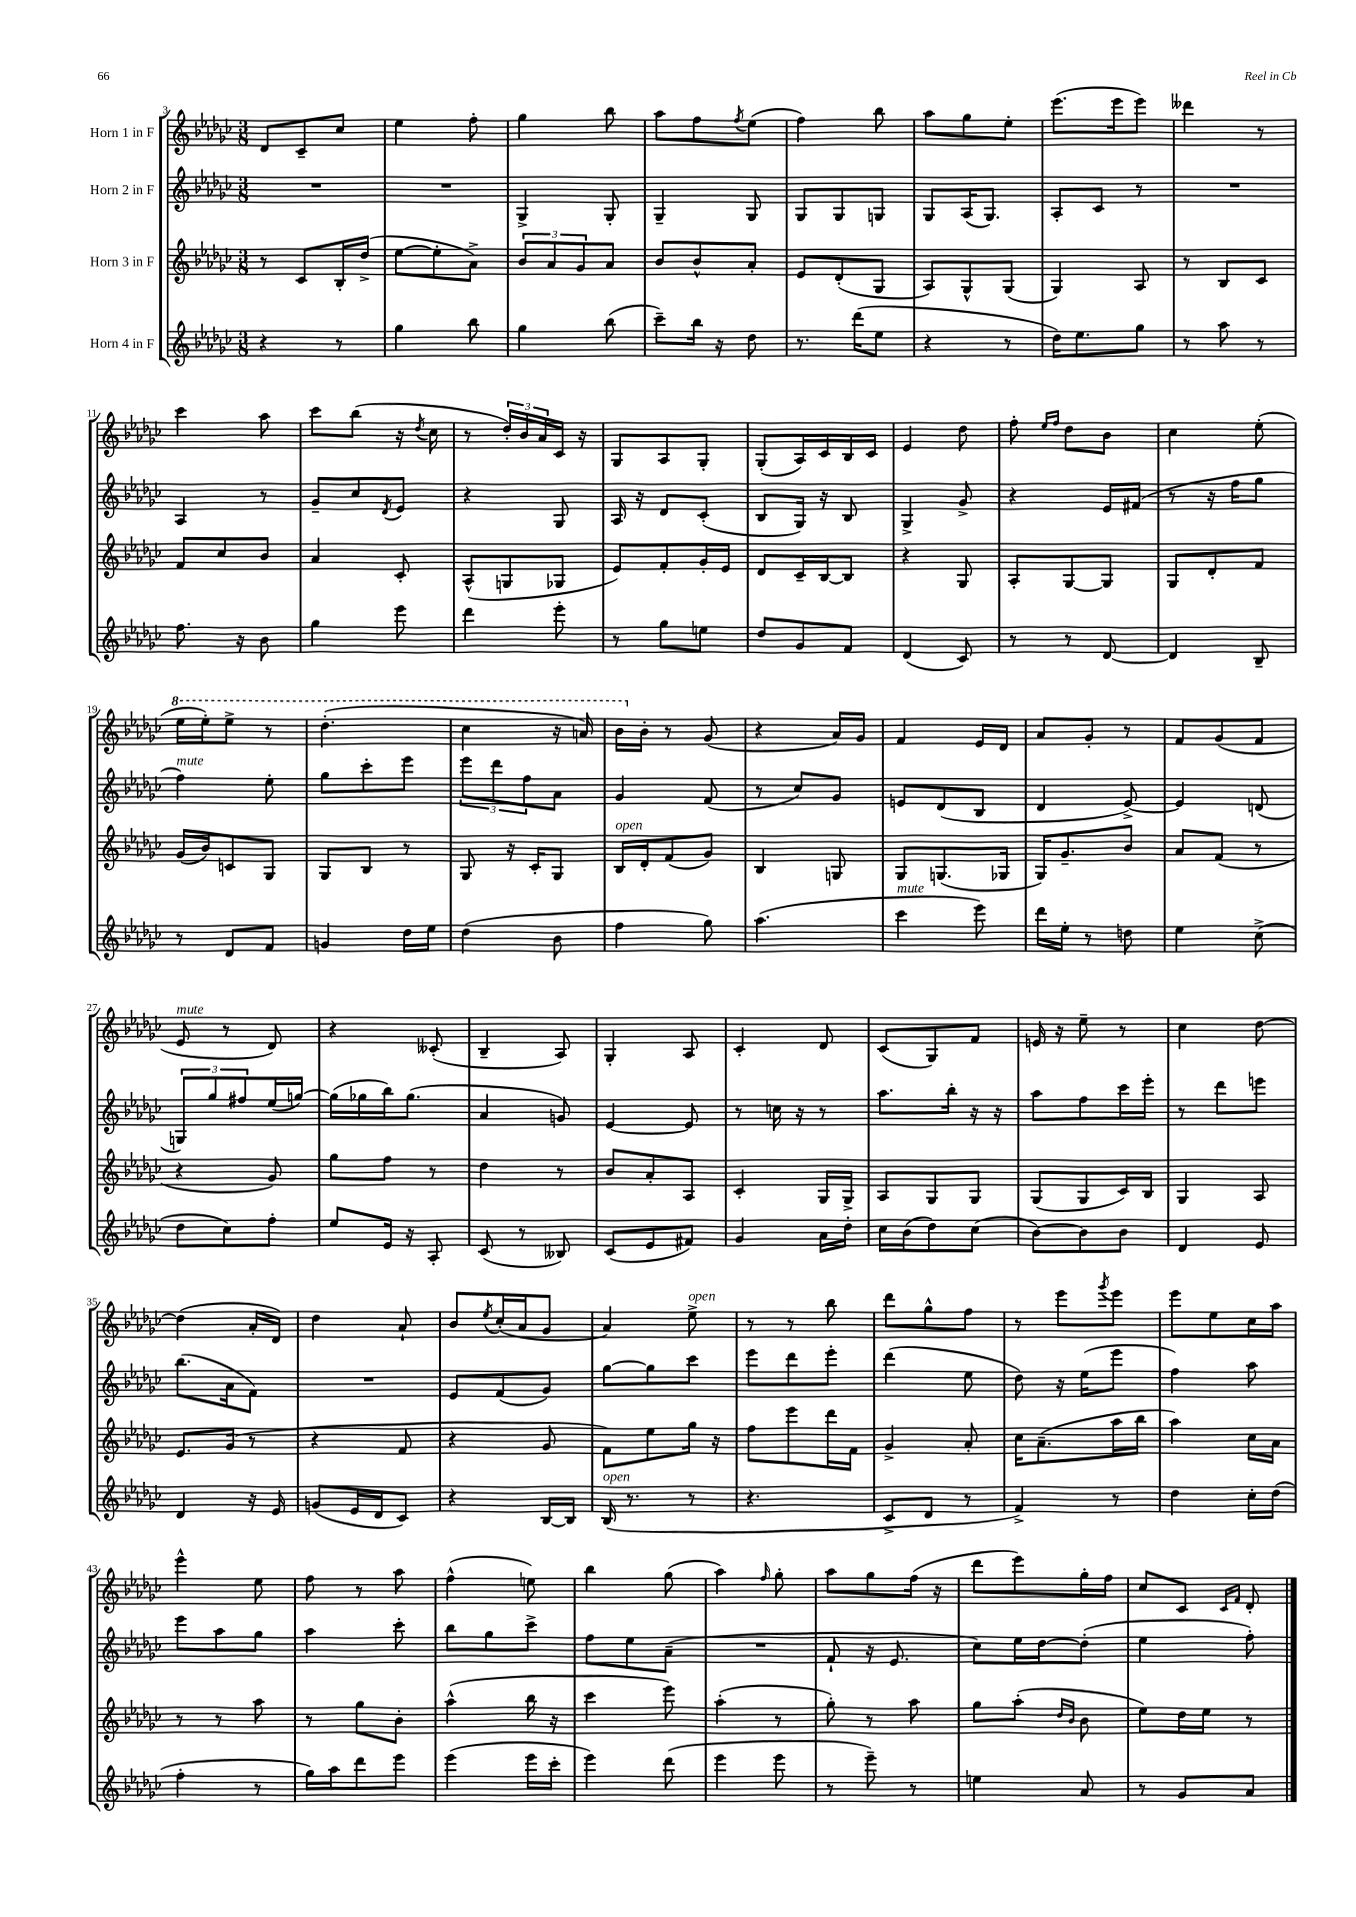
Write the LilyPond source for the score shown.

<<
\new StaffGroup <<
\new Staff = "s0" \with { instrumentName = "Horn 1 in F" } {
    \clef treble \key ges \major \numericTimeSignature \time 3/8
    des'8 ces'8-- ces''8 |
    ees''4 f''8-. |
    ges''4 bes''8 |
    aes''8 f''8 \acciaccatura { f''8 } ees''8( |
    f''4) bes''8 |
    aes''8 ges''8 ees''8-. |
    ees'''8.( ees'''16 ees'''8) |
    deses'''4 r8 |
    ces'''4 aes''8 |
    ces'''8 bes''8( r16 \acciaccatura { des''8 } ces''16 |
    r8 \tuplet 3/2 { des''16-.) bes'16 aes'16 } ces'16 r16 |
    ges8 aes8 ges8-. |
    ges8-.( aes16) ces'16 bes16 ces'16 |
    ees'4 des''8 |
    f''8-. \grace { ees''16 f''16 } des''8 bes'8 |
    ces''4 ees''8-.( |
    \ottava #1 ees'''16 ees'''16-.) ees'''8-> r8 |
    des'''4.-.( |
    ces'''4 r16 a''16) |
    bes''16 \ottava #0 bes'16-. r8 ges'8( |
    r4 aes'16) ges'16 |
    f'4 ees'16 des'16 |
    aes'8 ges'8-. r8 |
    f'8 ges'8( f'8 |
    ees'8^\markup { \italic "mute" } r8 des'8) |
    r4 ceses'8-.( |
    bes4-- aes8) |
    ges4-. aes8 |
    ces'4-. des'8 |
    ces'8( ges8) f'8 |
    e'16 r16 ees''8-- r8 |
    ces''4 des''8~ |
    des''4( aes'16-. des'16) |
    des''4 aes'8-! |
    bes'8 \acciaccatura { ees''8 } ces''16-.( aes'16 ges'8 |
    aes'4) ees''8->^\markup { \italic "open" } |
    r8 r8 bes''8 |
    des'''8 ges''8-^ f''8 |
    r8 ees'''8 \acciaccatura { ges'''8 } ees'''8 |
    ees'''8 ees''8 ces''16 aes''16 |
    ees'''4-^ ees''8 |
    f''8 r8 aes''8 |
    f''4-^( e''8) |
    bes''4 ges''8( |
    aes''4) \grace { f''16 } ges''8-. |
    aes''8 ges''8 f''16( r16 |
    des'''8 ees'''8) ges''16-. f''16 |
    ces''8 ces'8 \grace { ces'16 f'16 } des'8-. \bar "|." |
}
\new Staff = "s1" \with { instrumentName = "Horn 2 in F" } {
    \clef treble \key ges \major \numericTimeSignature \time 3/8
    R4. |
    R4. |
    ges4-> ges8-. |
    ges4-- ges8 |
    ges8 ges8 g8 |
    ges8 aes16( ges8.) |
    aes8-. ces'8 r8 |
    R4. |
    aes4 r8 |
    ges'8-- ces''8 \acciaccatura { des'8 } ees'8 |
    r4 ges8 |
    aes16 r16 des'8 ces'8-.( |
    bes8 ges16) r16 bes8 |
    ges4-> ges'8-> |
    r4 ees'16 fis'16( |
    r8 r16 f''16 ges''8 |
    f''4^\markup { \italic "mute" }) ees''8-. |
    ges''8 ces'''8-. ees'''8 |
    \tuplet 3/2 { ees'''8 des'''8 f''8 } aes'8 |
    ges'4 f'8( |
    r8 ces''8) ges'8 |
    e'8 des'8( bes8 |
    des'4 ees'8~->) |
    ees'4 d'8( |
    \tuplet 3/2 { g8) ges''8 fis''8 } ees''16( g''16~) |
    g''16( ges''16 bes''16) ges''8.( |
    aes'4 g'8) |
    ees'4~ ees'8 |
    r8 c''16 r16 r8 |
    aes''8. bes''16-. r16 r16 |
    aes''8 f''8 ces'''16 ees'''16-. |
    r8 des'''8 e'''8 |
    bes''8.( aes'16 f'8) |
    R4. |
    ees'8 f'8( ges'8) |
    ges''8~ ges''8 ces'''8 |
    ees'''8 des'''8 ees'''8-. |
    des'''4( ees''8 |
    des''8) r16 ees''16( ees'''8 |
    f''4) aes''8 |
    ees'''8 aes''8 ges''8 |
    aes''4 ces'''8-. |
    bes''8 ges''8 ces'''8-> |
    f''8 ees''8 aes'8--( |
    R4. |
    f'8-! r16 ees'8. |
    ces''8) ees''16 des''16~ des''8-.( |
    ees''4 f''8-.) \bar "|." |
}
\new Staff = "s2" \with { instrumentName = "Horn 3 in F" } {
    \clef treble \key ges \major \numericTimeSignature \time 3/8
    r8 ces'8 bes16-. des''16->( |
    ees''8~ ees''8-. aes'8->) |
    \tuplet 3/2 { bes'8 aes'8 ges'8 } aes'8 |
    bes'8 bes'8-^ aes'8-. |
    ees'8 des'8-.( ges8 |
    aes8) ges8-^ ges8( |
    ges4) aes8 |
    r8 bes8 ces'8 |
    f'8 ces''8 bes'8 |
    aes'4 ces'8-. |
    aes8-^( g8 ges8 |
    ees'8) f'8-. ges'16-. ees'16 |
    des'8 ces'16-- bes16~ bes8 |
    r4 ges8 |
    aes8-. ges8~ ges8 |
    ges8 des'8-. f'8 |
    ges'16( bes'16) c'8 ges8 |
    ges8 bes8 r8 |
    ges8 r16 ces'16-. ges8 |
    bes16^\markup { \italic "open" } des'16-. f'8( ges'8) |
    bes4 g8 |
    ges8 g8.( ges16 |
    ges16) ges'8.-- bes'8 |
    aes'8 f'8( r8 |
    r4 ges'8) |
    ges''8 f''8 r8 |
    des''4 r8 |
    bes'8 aes'8-. aes8 |
    ces'4-. ges16 ges16-> |
    aes8 ges8 ges8 |
    ges8( ges8 ces'16) bes16 |
    ges4 aes8 |
    ees'8. ges'16( r8 |
    r4 f'8 |
    r4 ges'8 |
    f'8) ees''8 ges''16 r16 |
    f''8 ees'''8 des'''16 f'16 |
    ges'4-> aes'8-. |
    ces''16 aes'8.--( aes''16 bes''16 |
    aes''4) ces''16 aes'16 |
    r8 r8 aes''8 |
    r8 ges''8 bes'8-. |
    aes''4-^( bes''16 r16 |
    ces'''4 ees'''8) |
    aes''4-.( r8 |
    ges''8-.) r8 aes''8 |
    ges''8 aes''8-.( \grace { des''16 bes'16 } bes'8 |
    ees''8) des''16 ees''16 r8 \bar "|." |
}
\new Staff = "s3" \with { instrumentName = "Horn 4 in F" } {
    \clef treble \key ges \major \numericTimeSignature \time 3/8
    r4 r8 |
    ges''4 bes''8 |
    ges''4 bes''8( |
    ces'''8--) bes''16 r16 des''8 |
    r8. des'''16( ees''8 |
    r4 r8 |
    des''16) ees''8. ges''8 |
    r8 aes''8 r8 |
    f''8. r16 bes'8 |
    ges''4 ees'''8 |
    des'''4 ees'''8-. |
    r8 ges''8 e''8 |
    des''8 ges'8 f'8 |
    des'4( ces'8) |
    r8 r8 des'8~ |
    des'4 bes8-- |
    r8 des'8 f'8 |
    g'4 des''16 ees''16 |
    des''4( bes'8 |
    f''4 ges''8) |
    aes''4.( |
    ces'''4^\markup { \italic "mute" } ees'''8) |
    des'''16 ees''16-. r8 d''8 |
    ees''4 ces''8->( |
    des''8 ces''8) f''8-. |
    ees''8 ees'16 r16 aes8-. |
    ces'8( r8 beses8) |
    ces'8( ees'8 fis'8) |
    ges'4 aes'16 des''16-. |
    ces''16 bes'16( des''8) ces''8( |
    bes'8~) bes'8 bes'8 |
    des'4 ees'8 |
    des'4 r16 ees'16 |
    g'8( ees'16 des'16 ces'8) |
    r4 bes16~ bes16 |
    bes16^\markup { \italic "open" }( r8. r8 |
    r4. |
    ces'8-> des'8 r8 |
    f'4->) r8 |
    des''4 ces''16-. des''16( |
    f''4-. r8 |
    ges''16) aes''16 des'''8 ees'''8 |
    ees'''4( ees'''16 ces'''16-. |
    ees'''4) des'''8( |
    ees'''4 ees'''8 |
    r8 ees'''8--) r8 |
    e''4 aes'8 |
    r8 ges'8 aes'8 \bar "|." |
}
>>
>>
\layout { \context { \Score currentBarNumber = #3 } }
